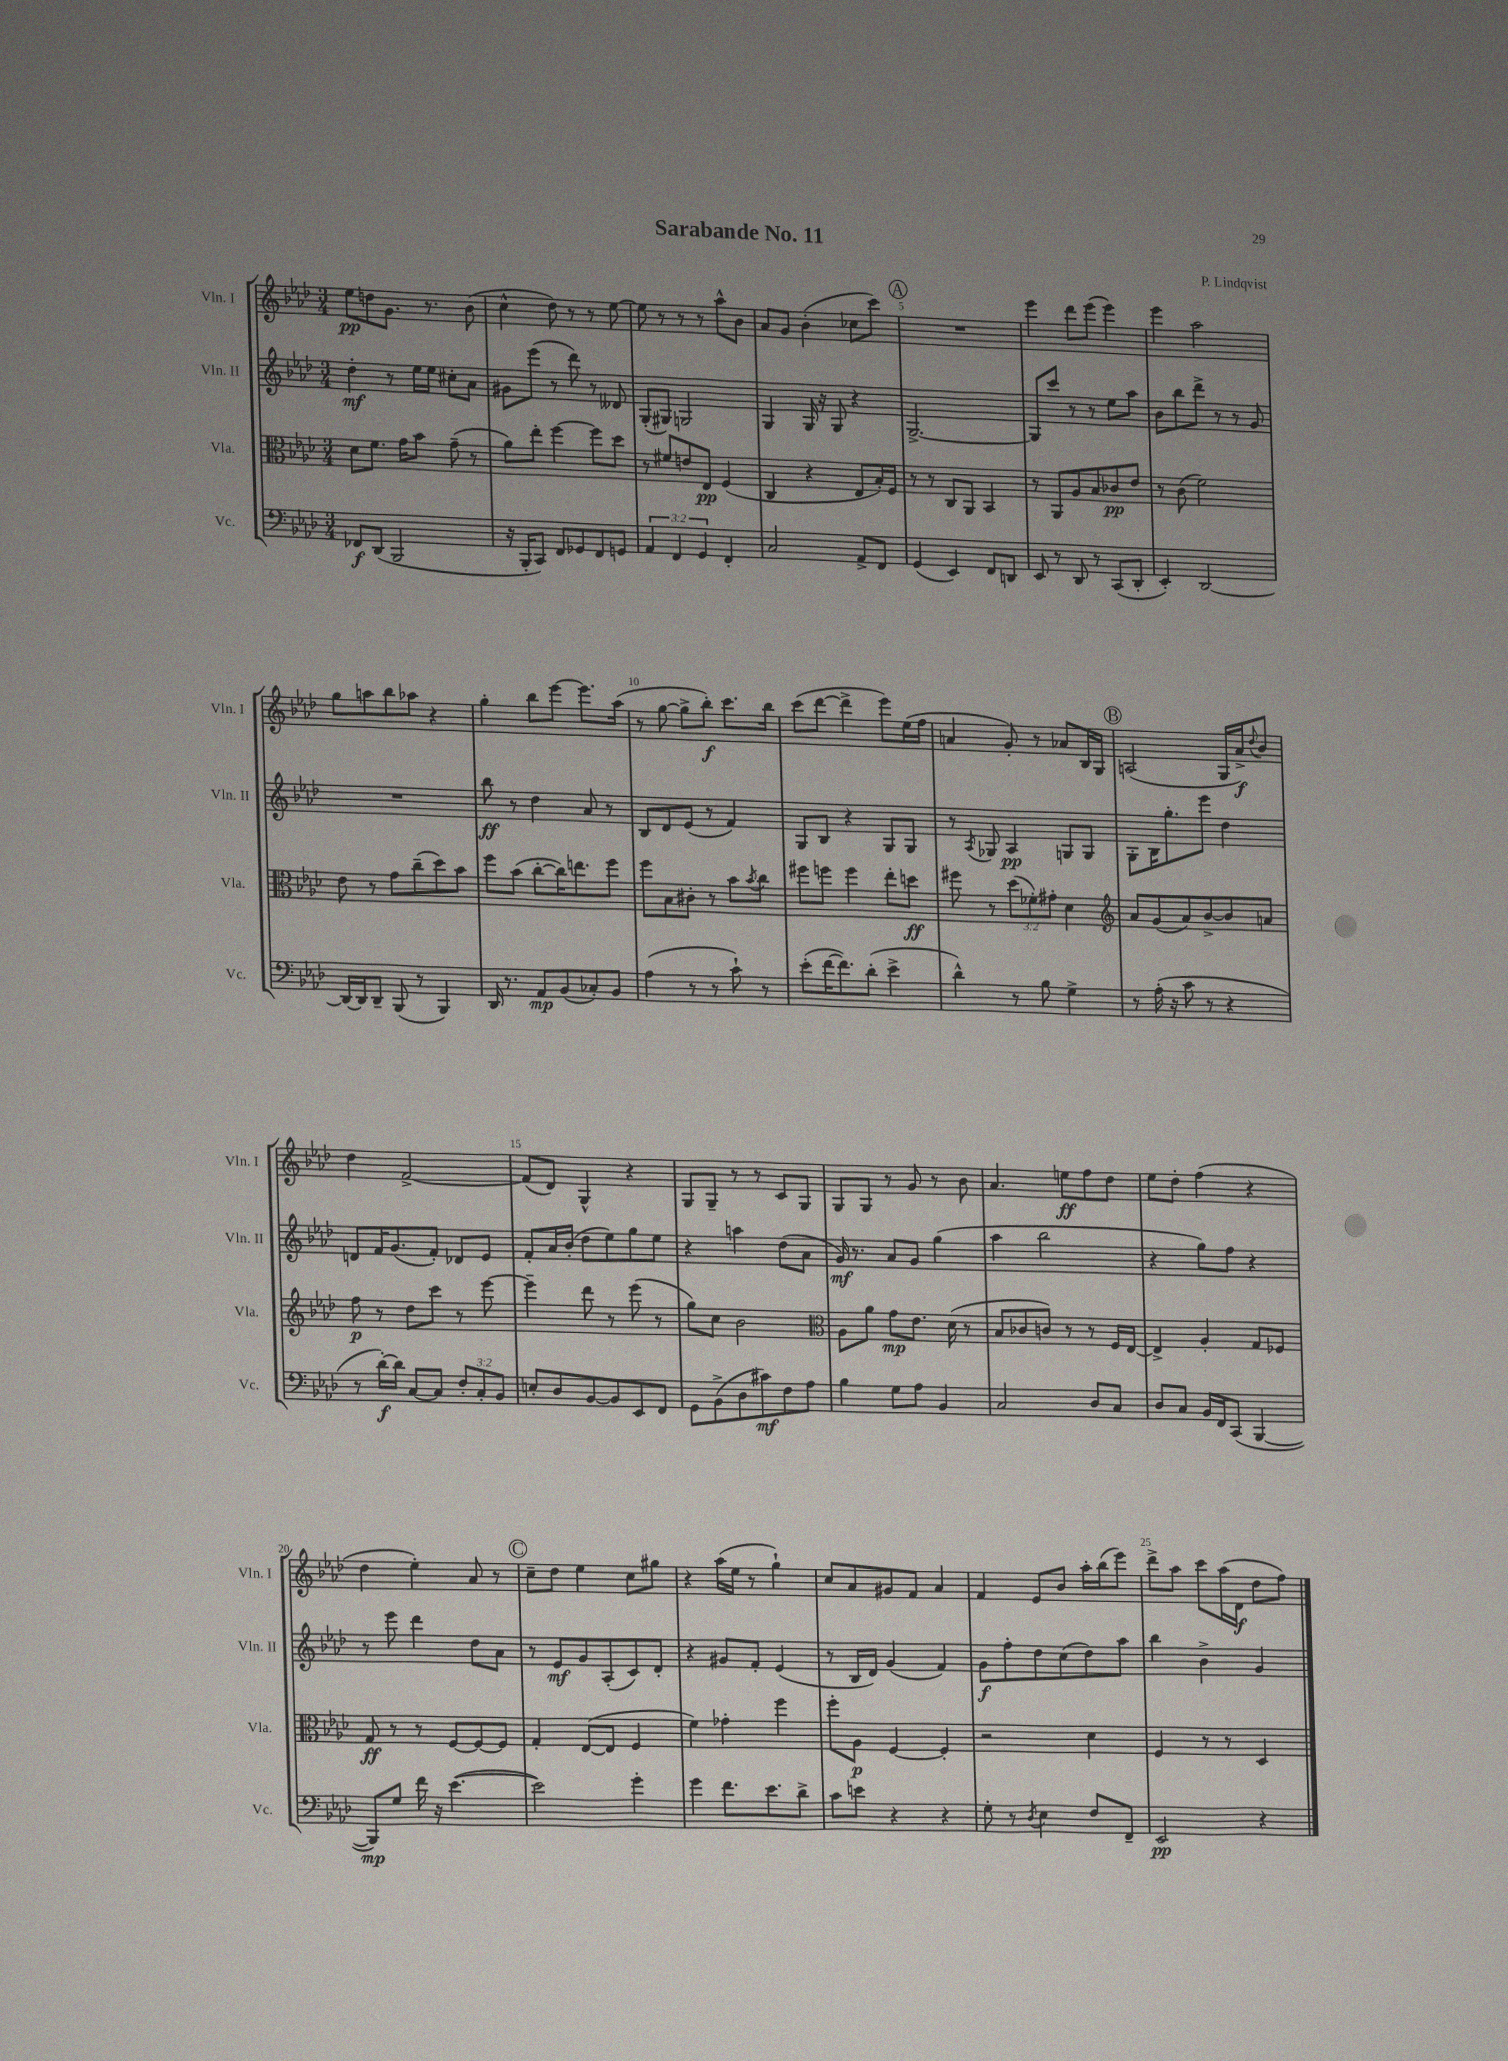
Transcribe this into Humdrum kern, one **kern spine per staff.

**kern	**kern	**kern	**kern
*staff4	*staff3	*staff2	*staff1
*clefF4	*clefC3	*clefG2	*clefG2
*k[b-e-a-d-]	*k[b-e-a-d-]	*k[b-e-a-d-]	*k[b-e-a-d-]
*M3/4	*M3/4	*M3/4	*M3/4
8FF-	8d-	4dd-'	8ee-
(8DD-	8.f	.	8dd
2BBB-	.	8r	8.g
.	16g	.	.
.	8b-	16ee-	.
.	.	16ee-	8.r
.	(8g~	8cc#'	.
.	8r	8a-	(8b-
=	=	=	=
16r	8a-)	8g#	4cc^^
16BBB-'	.	.	.
8CC)	8ee-'	(8eee-	.
8FF	[4ff	8r	8dd-)
8GG-	.	8ddd-)	8r
8FF	8ff]	8r	8r
8GG	8dd-	8d--	[8ee-
=	=	=	=
6AA-	8r	(8G'	8ee-]
.	8f#	8G#)	8r
6FF	.	.	.
.	8e	2G	8r
6GG	.	.	.
.	8E-	.	8r
4FF'	(4F	.	8aa-^^
.	.	.	8b-
=	=	=	=
2C	4C	4G	8a-
.	.	.	8g
.	4r	16G	(4b-'
.	.	16r	.
.	.	8G	.
8AA-^	8E-	4r	8cc-
8FF	16B-')	.	8ccc)
.	16F	.	.
=	=	=	=
(4GG	8r	[2.G^	2.r
.	8r	.	.
4EE-)	8C	.	.
.	8AA-	.	.
8FF	4BB-	.	.
8DD	.	.	.
=	=	=	=
8EE-	8r	8G]	4eee-
8r	8AA-	8ccc	.
8DD-	8A-	8r	8ddd-
8r	8B-	8r	(8eee-
(8CC	8c-	8ee-	4eee-)
8DD-'	8e-	8aa-	.
=	=	=	=
4EE-')	8r	8b-	4eee-
.	(8c	8bb-	.
[2DD-	2f)	8ddd-^	2aa-
.	.	8r	.
.	.	8r	.
.	.	8g	.
=	=	=	=
16DD-_	8e-	2.r	8gg
16DD-]	.	.	.
8DD-~	8r	.	8aa
(8BBB-	8g	.	8bb-
8r	(8cc~	.	8aa-
4BBB-)	8dd-)	.	4r
.	8b-	.	.
=	=	=	=
16DD-	8ff	8bb-	4gg'
8.r	.	.	.
.	(8b-	8r	.
8AA-	[8cc'	4dd-	8bb-
(8BB-	16cc])	.	[8eee-
.	8.ee	.	.
8C-')	.	8a-	8.eee-]
8BB-	8ff	8r	.
.	.	.	(16aa-
=	=	=	=
(4A-	8ff	8B-	8r
.	8B-	8d-	[8gg
8r	8c#'	(8e-	8gg^]
8r	8r	8r	8bb-')
8c`)	8b-	4f)	8.ccc
.	8qb-	.	.
8r	8cc	.	.
.	.	.	16bb-
=	=	=	=
(8e-'	8ff#	8G	(8ccc
[16f	8ff	8B-	[8ddd-
8.f])	.	.	.
.	4ff	4r	4ddd-^]
(8d-'	.	.	.
4e-^	8ee-'	8G	8eee-)
.	8dd	8G	(16ee-
.	.	.	16ff
=	=	=	=
4d-^^)	8ff#	8r	4a
.	.	8qA-	.
.	8r	8G-	.
8r	(12dd-	4A-	8g')
.	12f-')	.	.
8B-	.	.	8r
.	12g#'	.	.
4G^	4d-	8G	8a-
.	.	8G	16B-
.	.	.	16G
=	=	=	=
*	*clefG2	*	*
8r	8a-	8G'	(2A
(16A-'	(8g	16B-	.
16r	.	8.gg'	.
8c	8a-)	.	.
8r	[8b-^	8eee-	.
4r	8b-]	4dd-	16G
.	.	.	16a-^)
.	.	.	8qqdd-
.	8a	.	8b-
=	=	=	=
8r	8ff	8d	4dd-
[16d-')	8r	16f	.
16d-]	.	(8.g	.
[8C	8dd-	.	[2f^
8C]	8ccc	8f')	.
12F'	8r	8d-	.
12C'	.	.	.
.	[8eee-	8e-	.
12BB-	.	.	.
=	=	=	=
8E'	4eee-~]	8f'	(8f]
8D-	.	16a-	8d-)
.	.	(16b-'	.
[8BB-	8ddd-	8dd-	4G^^
8BB-]	8r	8ee-)	.
8EE-	(8eee-	8gg	4r
8FF	8r	8ee-	.
=	=	=	=
8GG	8gg)	4r	8G
(8BB-^	8cc	.	8G~
8D-	2b-	4aa	8r
8c#)	.	.	8r
8F	.	(8dd-	8c
8A-	.	8a-	8G
=	=	=	=
*	*clefC3	*	*
4B-	8A-	16g)	8G
.	.	8.r	.
.	8a-	.	8G
8G	8g	8a-	8r
8A-	8.e-	8g	8g
4BB-	.	(4gg	8r
.	(16d-	.	.
.	8r	.	8b-
=	=	=	=
2C	8B-	4aa-	4.a-
.	8c-	.	.
.	8c)	2bb-	.
.	8r	.	8ee
8D-	8r	.	8ff
8C	16F	.	8dd-
.	[16E-	.	.
=	=	=	=
8D-	4E-^]	4r	8ee-
8C	.	.	8dd-'
16BB-	4A-'	8gg)	(4ff
16FF	.	.	.
(8CC	.	8ff	.
[4BBB-	8G	4r	4r
.	8F-	.	.
=	=	=	=
8BBB-])	8G	8r	4dd-
8G	8r	8eee-	.
16f	8r	4ddd-	4ee-')
16r	.	.	.
([4.e-	[8F	.	.
.	8F_	8dd-	8a-
.	8F]	8a-	8r
=	=	=	=
2e-])	4G'	8r	8cc~
.	.	8e-	8dd-
.	([8E-	8g	4ee-
.	8E-]	(8A-'	.
4g'	4F	8c)	8cc
.	.	8d-'	8gg#
=	=	=	=
4g	4f)	4r	4r
8.f	4g-'	8g#	(16aa-
.	.	.	16ee-
.	.	8f'	8r
8.e-	.	.	.
.	4ff	(4e-	4gg`)
8d-^	.	.	.
=	=	=	=
8c	8ff'	8r	8cc
8e	8A-	16B-	8a-
.	.	16d-)	.
4r	[4F	(4g	8g#
.	.	.	8f
4r	4F']	4f)	4a-
=	=	=	=
8G'	2r	8g	4f
8r	.	8ff'	.
8qD-	.	.	.
4E-	.	8dd-	8e-
.	.	(8cc	8b-
8F	4d-	8dd-)	16aa-'
.	.	.	(16bb-
8FF~	.	8aa-	8eee-)
=	=	=	=
2EE-	4F	4bb-	8ddd-^
.	.	.	8aa-
.	8r	4b-^	8ccc
.	8r	.	(16aa-
.	.	.	16d-
4r	4D-	4g	8dd-
.	.	.	8ff)
==	==	==	==
*-	*-	*-	*-
